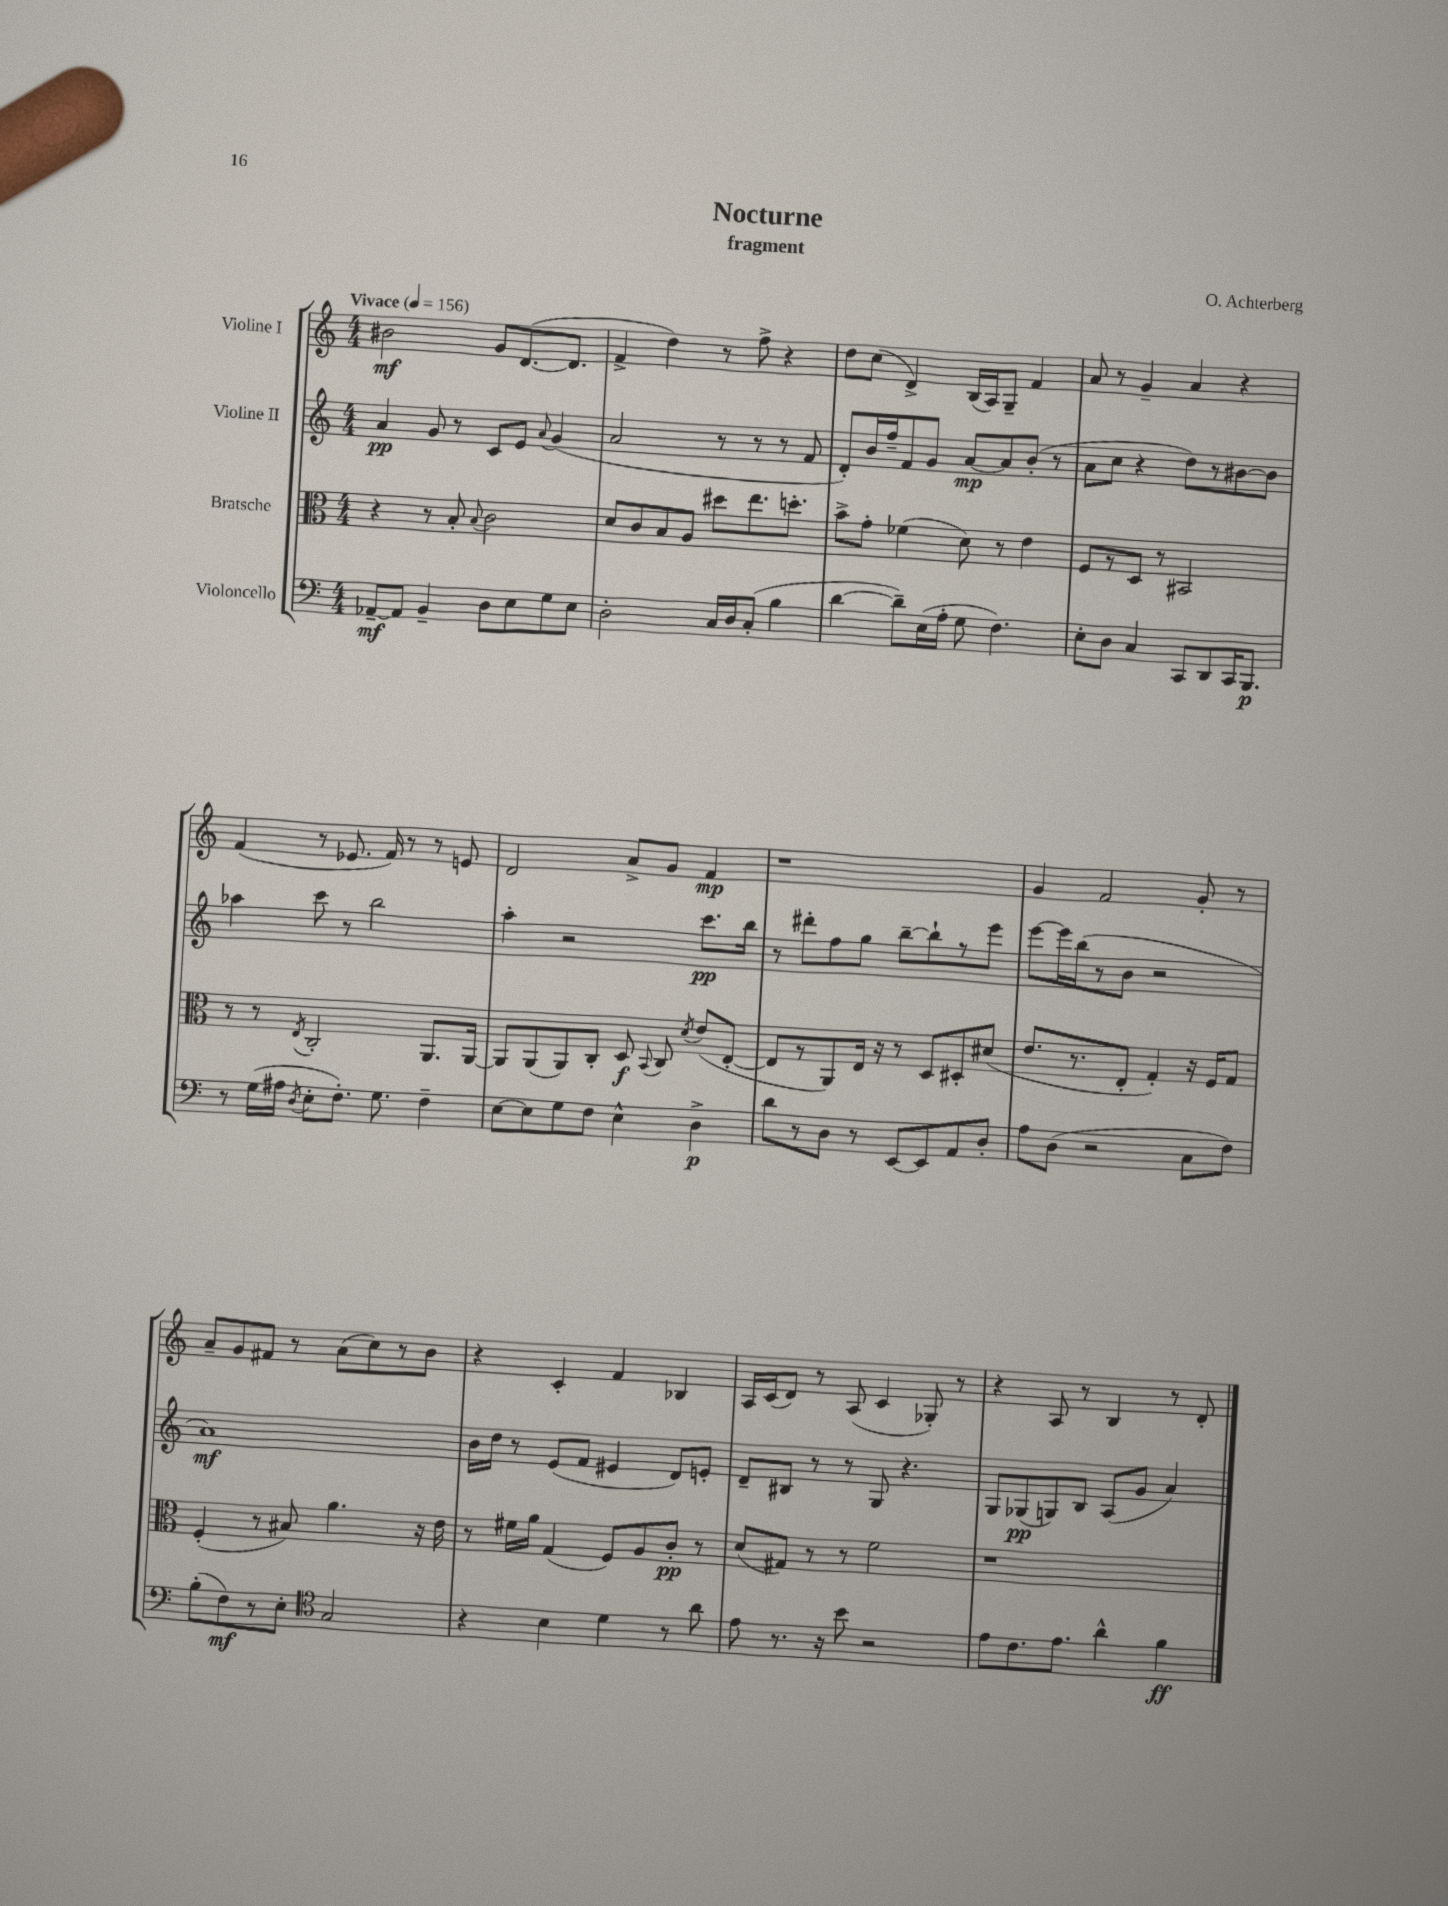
\header { title = "Nocturne" composer = "O. Achterberg" subtitle = "fragment" }
<<
\new StaffGroup <<
\new Staff = "s0" \with { instrumentName = "Violine I" } {
    \clef treble \key c \major \numericTimeSignature \time 4/4 \tempo "Vivace" 4 = 156
    \autoBeamOff bis'2\mf g'8[ d'8.~( d'8.] |
    f'4-> d''4) r8 f''8-> r4 |
    d''8[ c''8]( d'4->) b16[( a16) g8]-- f'4 |
    a'8 r8 g'4-- a'4 r4 |
    f'4( r8 ees'8. f'16) r8 r8 e'8 |
    d'2 a'8[-> g'8] f'4\mp |
    r1 |
    g'4 f'2 g'8-. r8 |
    a'8[-- g'8 fis'8] r8 a'8[( c''8) r8 b'8] |
    r4 c'4-. f'4 bes4 |
    a16[ c'16( d'8]) r8 a8( c'4 ges8-.) r8 |
    r4 a8 r8 b4 r8 d'8-. \bar "|." |
}
\new Staff = "s1" \with { instrumentName = "Violine II" } {
    \clef treble \key c \major \numericTimeSignature \time 4/4
    \autoBeamOff a'4\pp g'8 r8 c'8[ e'8] \appoggiatura { a'8 } g'4( |
    a'2 r8 r8 r8 f'8 |
    d'8[-.) b'16 f''16-- f'8 g'8] a'8[~\mp a'8 b'8]-.( r8 |
    a'8[ c''8] r4 d''8[) r8 bis'8~ bis'8] |
    aes''4 c'''8 r8 b''2 |
    a''4-. r2 c'''8.[\pp b''16] |
    r8 dis'''8[-. f''8 g''8] b''8[~-- b''8-! r8 e'''8] |
    e'''8[~ e'''16 b''16( r8 b'8] r2 |
    a'1\mf) |
    b'16[ d''16] r8 e'8[( f'8] eis'4 d'8[) e'8]-. |
    d'8[-- bis8] r8 r8 g8 r4. |
    g8[ ges8\pp( g8) b8] a8[( g'8] a'4) \bar "|." |
}
\new Staff = "s2" \with { instrumentName = "Bratsche" } {
    \clef alto \key c \major \numericTimeSignature \time 4/4
    \autoBeamOff r4 r8 b8-. \appoggiatura { b8 } c'2 |
    d'8[ c'8 b8 a8] dis''8[ e''8. d''8.]-. |
    b'8[-> g'8]-. fes'4( d'8) r8 e'4 |
    f8[ r8 d8] r8 bis,2 |
    r8 r8 \acciaccatura { e8 } c2-. a,8.[ a,16]~ |
    a,8[ a,8( a,8) c8]-. d8\f \appoggiatura { b,8 } c8 \acciaccatura { d'8 } e'8[( e8]~-. |
    e8[ r8 a,8) e16] r16 r8 d8[ dis8-. dis'8]( |
    e'8.[ r8. e8]-. g4-.) r16 f16[ g8] |
    f4-.( r8 bis8) a'4. r16 e'16 |
    r8 fis'16[ a'16] g4( f8[) a8 c'8]-.\pp r8 |
    d'8[( gis8]) r8 r8 f'2 |
    r1 \bar "|." |
}
\new Staff = "s3" \with { instrumentName = "Violoncello" } {
    \clef bass \key c \major \numericTimeSignature \time 4/4
    \autoBeamOff aes,8[~--\mf aes,8] b,4-- d8[ e8 g8 e8] |
    d2-. c16[ d16 c8]-.( b4 |
    d'4~ d'8[--) e16( a16]-. g8 f4.) |
    e8[-. d8] c4 c,8[ d,8 c,16 b,,8.]\p |
    r8 g16[( ais16] \acciaccatura { d8 } e8[-. f8.]-.) g8. f4-- |
    e8[~ e8 g8 f8] e4-^ d4->\p |
    d'8[ r8 d8] r8 e,8[~ e,8 a,8 d8]-. |
    a8[ d8]( r2 c8[ f8]) |
    b8[-.( f8\mf) r8 e8]-. \clef tenor g2 |
    r4 b4 d'4 r8 a'8 |
    e'8 r8. r16 b'8 r2 |
    e'8[ c'8. e'8.] a'4-^ f'4\ff \bar "|." |
}
>>
>>
\layout { \context { \Score \remove "Bar_number_engraver" } }
